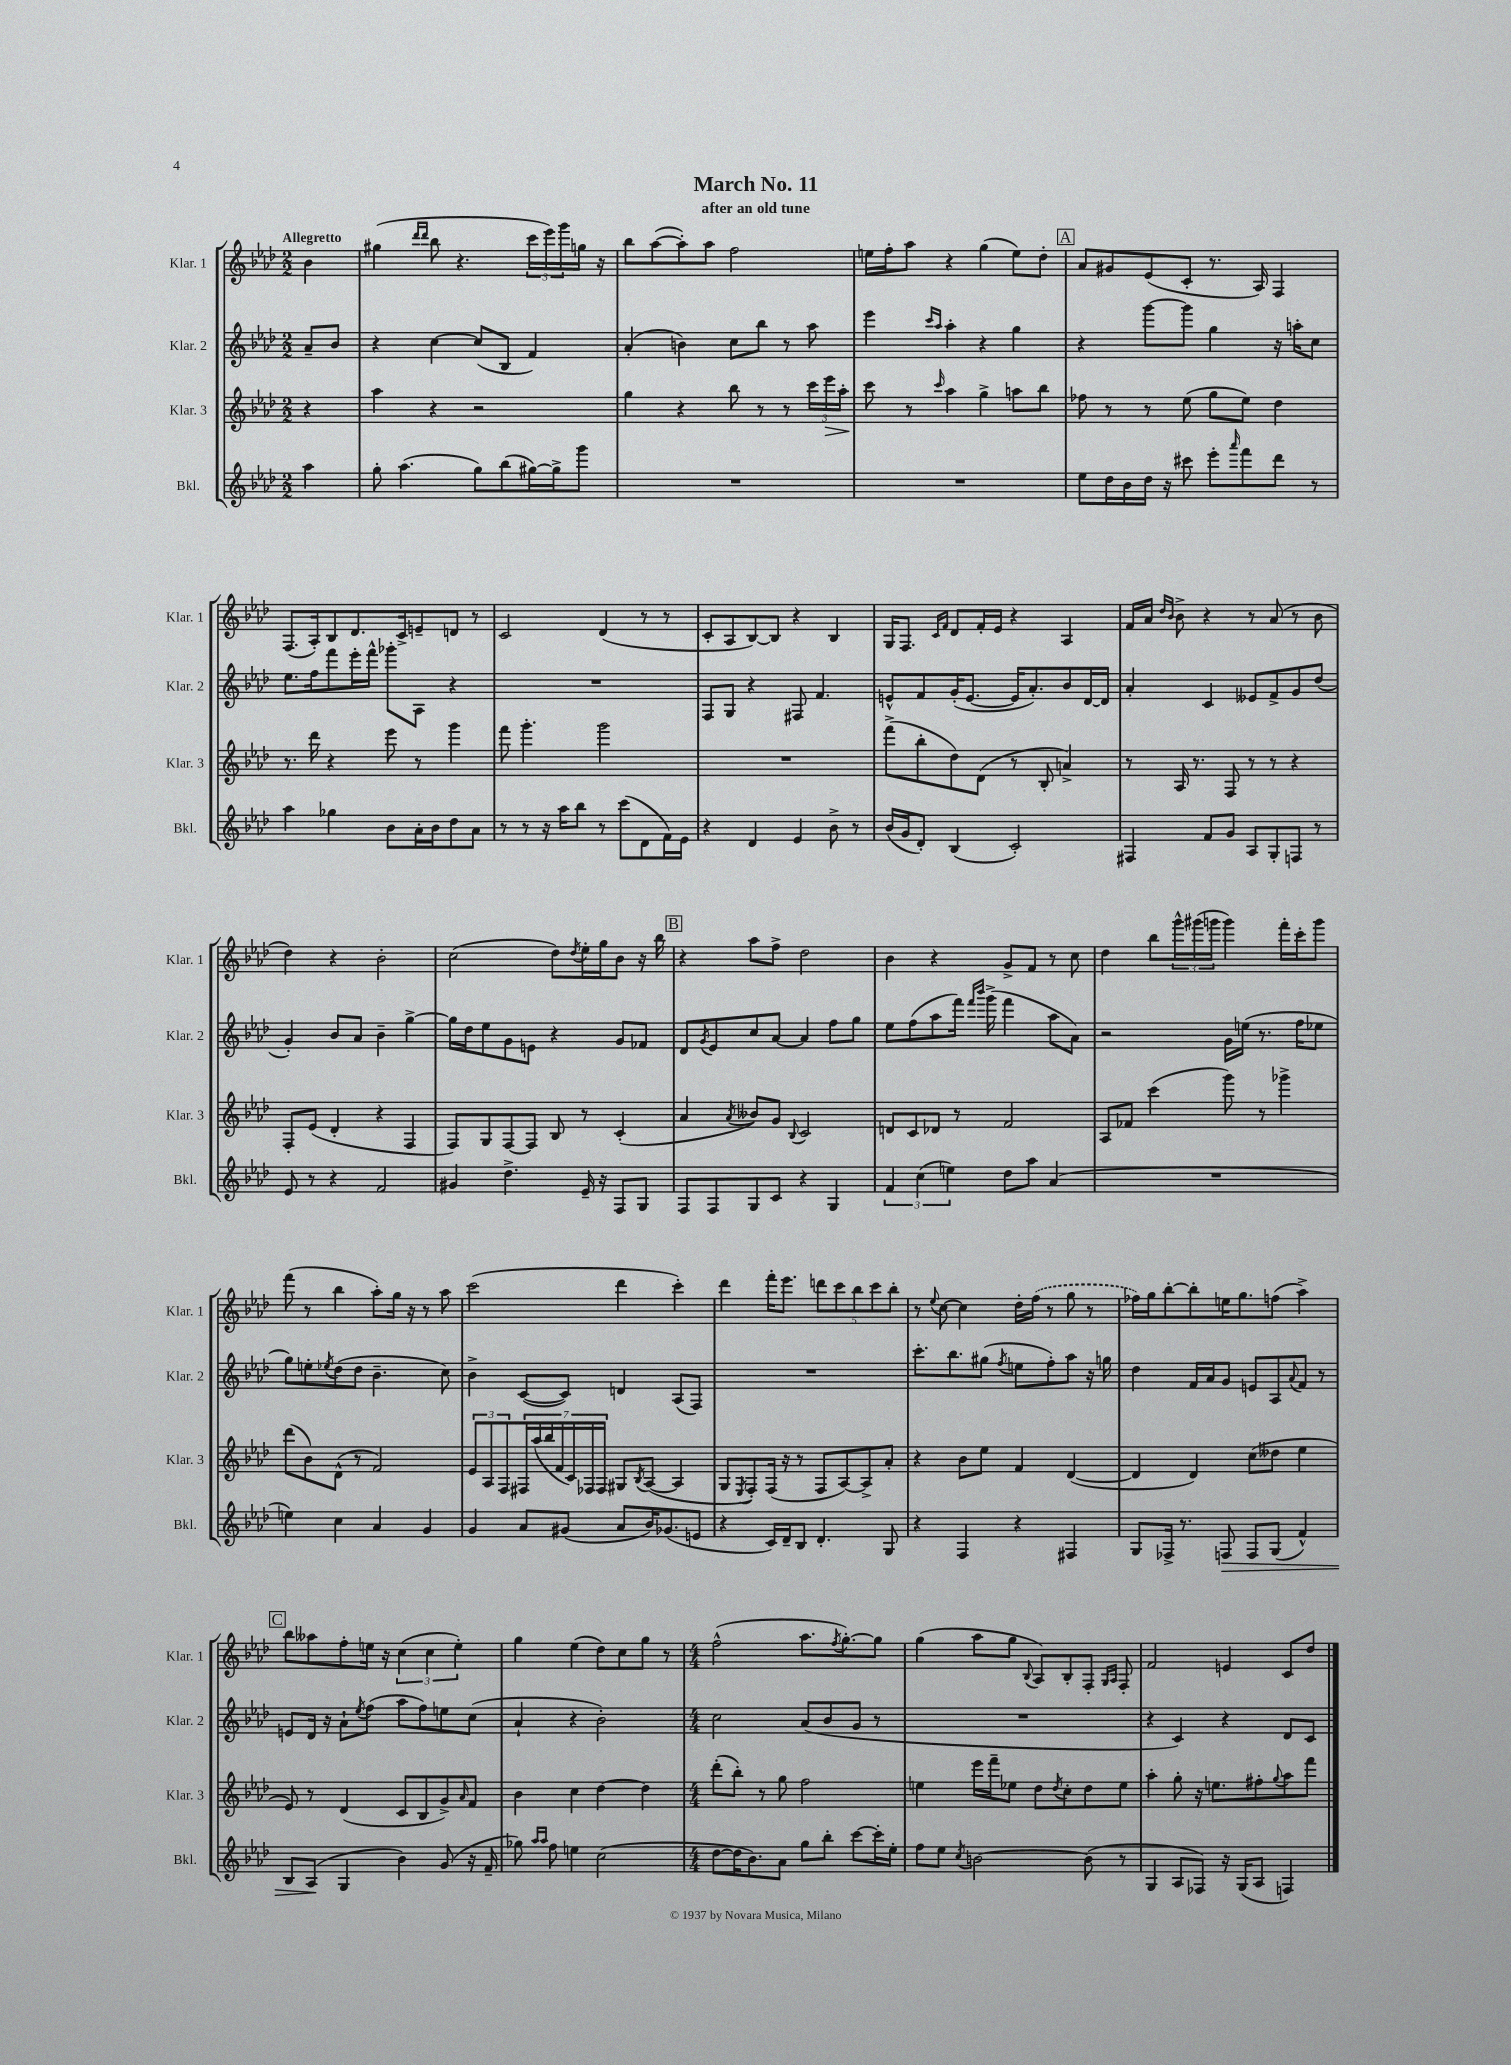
\header { title = "March No. 11" subtitle = "after an old tune" }
<<
\new StaffGroup <<
\new Staff = "s0" \with { instrumentName = "Klar. 1" shortInstrumentName = "Klar. 1" } {
    \clef treble \key aes \major \numericTimeSignature \time 2/2 \partial 4 \tempo "Allegretto"
    bes'4 |
    gis''4( \grace { des'''16 des'''16 } bes''8 r4. \tuplet 3/2 { c'''16 ees'''16) g'''16 } g''16 r16 |
    bes''8 aes''8~( aes''8-.) aes''8 f''2 |
    e''16 f''16-. aes''8 r4 g''4( e''8) des''8-. |
    \mark \markup { \box "A" } aes'8 gis'8 ees'8( c'8-. r8. aes16) f4 |
    f8.( aes16-.) bes8 des'8. c'16-> e'8-- d'8 r8 |
    c'2 des'4( r8 r8 |
    c'8-. aes8 bes8~) bes8 r4 bes4 |
    g16 f8. \grace { c'16 f'16 } des'8 f'16-. ees'16 r4 aes4 |
    f'16 aes'16 \grace { des''16 bes'16 } bes'8-> r4 r8 aes'8( r8 bes'8 |
    des''4) r4 bes'2-. |
    c''2( des''8) \acciaccatura { des''8 } ees''16-. g''16 bes'8 r16 bes''16 |
    \mark \markup { \box "B" } r4 aes''8 f''8-> des''2 |
    bes'4 r4 g'8-> f'8 r8 c''8 |
    des''4 bes''8 \tuplet 3/2 { g'''16-^ gis'''16( g'''16 } g'''4) f'''16-. c'''16-. g'''8 |
    f'''8( r8 bes''4 aes''8-.) g''16 r16 r8 aes''8 |
    c'''2( des'''4 c'''4-.) |
    des'''4 f'''16-. ees'''8. \tuplet 5/4 { d'''8 c'''8 bes''8 c'''8 bes''8-. } |
    r8 \appoggiatura { ees''8 } c''8~ c''4 des''16-. \once \slurDashed f''16( r8 g''8 r8 |
    fes''16) g''16 bes''8~-. bes''8-. e''16 g''8. f''8( aes''4->) |
    \mark \markup { \box "C" } bes''8 aeses''8 f''8-. e''16 r16 \tuplet 3/2 { c''4( c''4 e''4-.) } |
    g''4 ees''4( des''8) c''8 g''8 r8 |
    \numericTimeSignature \time 4/4 f''2-^( aes''8. \acciaccatura { f''8 } g''8.~-.) g''8 |
    g''4( aes''8 g''8 \appoggiatura { bes8 } aes8) bes8-. f8-. \grace { g16 aes16 } f8-. |
    f'2 e'4 c'8 des''8 \bar "|." |
}
\new Staff = "s1" \with { instrumentName = "Klar. 2" shortInstrumentName = "Klar. 2" } {
    \clef treble \key aes \major \numericTimeSignature \time 2/2 \partial 4
    aes'8-- bes'8 |
    r4 c''4~ c''8( bes8 f'4) |
    aes'4-.( b'4) c''8 bes''8 r8 aes''8 |
    ees'''4 \grace { c'''16 aes''16 } aes''4-. r4 g''4 |
    \mark \markup { \box "A" } r4 g'''8~ g'''8 g''4 r16 a''16-. c''8 |
    ees''8. f''16 f'''8 ees'''16-. f'''16-^ ges'''8-. aes8 r4 |
    R1 |
    f8 g8 r4 fis8 f'4. |
    e'8-^ f'8 g'16-.( e'8.~ e'16 aes'8.-.) bes'8 des'16~ des'16 |
    aes'4-. c'4 eeses'8 f'8-> g'8 des''8( |
    g'4-.) bes'8 aes'8 bes'4-- g''4~-> |
    g''16 des''16 ees''8 g'8 e'8 r4 g'8 fes'8 |
    \mark \markup { \box "B" } des'8 \acciaccatura { g'8 } ees'8 c''8 aes'8~ aes'4 f''8 g''8 |
    ees''8 f''8( aes''8 f'''16) \grace { f'''16 bes'''16 } g'''16->( f'''4 aes''8 aes'8) |
    r2 g'16 e''16( r8. f''16 ees''8 |
    g''8) e''8-. \acciaccatura { ees''8 } des''8( des''8 bes'4.-- c''8) |
    bes'4-> c'8~( c'8) d'4 aes8( f8) |
    R1 |
    c'''8.-. bes''8. gis''8( \acciaccatura { f''8 } e''8 f''8-.) aes''8 r16 g''16 |
    des''4 f'16 aes'16 g'8 e'8 aes8 \appoggiatura { aes'8 } f'8 r8 |
    \mark \markup { \box "C" } e'8 des'16 r16 aes'8-! \acciaccatura { ees''8 } f''8( aes''8 f''8) e''8 c''8( |
    aes'4-! r4 bes'2-.) |
    \numericTimeSignature \time 4/4 c''2 aes'8( bes'8 g'8 r8 |
    R1 |
    r4 c'4) r4 des'8 c'8 \bar "|." |
}
\new Staff = "s2" \with { instrumentName = "Klar. 3" shortInstrumentName = "Klar. 3" } {
    \clef treble \key aes \major \numericTimeSignature \time 2/2 \partial 4
    r4 |
    aes''4 r4 r2 |
    g''4 r4 bes''8 r8 r8 \tuplet 3/2 { c'''16 ees'''16\> aes''16-. } |
    c'''8\! r8 \grace { c'''16 } aes''4 g''4-> a''8 bes''8 |
    \mark \markup { \box "A" } fes''8 r8 r8 ees''8( g''8 ees''8) des''4 |
    r8. des'''16 r4 ees'''8 r8 g'''4 |
    f'''8 g'''4.-. g'''2 |
    R1 |
    f'''8->( bes''8-. des''8) des'8( r8 bes8-. a'4->) |
    r8 aes16 r8. f8 r8 r8 r4 |
    f8-. ees'8( des'4-. r4 f4 |
    f8) g8 f8~ f8 bes8 r8 c'4-.( |
    \mark \markup { \box "B" } aes'4 \acciaccatura { aes'8 } beses'8) g'8 \appoggiatura { bes8 } c'2 |
    d'8 c'8 des'8 r8 f'2 |
    aes8 fes'8 c'''4( g'''8) r8 ges'''4-> |
    des'''8( bes'8) des'8-^( r8 f'2) |
    \tuplet 3/2 { ees'8 aes8 f8 } \tuplet 7/4 { fis16 aes''16( bes''16 f'16 c'16) fes16 fes16 } gis8 \acciaccatura { bes8 } aes8~( aes4 |
    g8 \acciaccatura { ees8 } f8-.) f16( r16 r8 f8 aes8~) aes8-> aes'8-. |
    r4 bes'8 ees''8 f'4 des'4~( |
    des'4 des'4) c''8( deses''8 ees''4 |
    \mark \markup { \box "C" } ees'8) r8 des'4( c'8 bes8 g'8->) \grace { aes'16 } f'8 |
    bes'4 c''4 des''4~ des''4 |
    \numericTimeSignature \time 4/4 des'''8-.( bes''8-.) r8 g''8 f''2 |
    e''4 ees'''16 f'''16-- ees''8 des''8 \acciaccatura { des''8 } c''8-. des''8 ees''8 |
    aes''4-. g''8-. r16 e''8. fis''8-. \appoggiatura { g''8 } aes''8 f'''8 \bar "|." |
}
\new Staff = "s3" \with { instrumentName = "Bkl." shortInstrumentName = "Bkl." } {
    \clef treble \key aes \major \numericTimeSignature \time 2/2 \partial 4
    aes''4 |
    g''8-. aes''4.( g''8) bes''8( gis''16~) gis''16-> g'''8 |
    R1 |
    R1 |
    \mark \markup { \box "A" } ees''8 des''16 bes'16 des''16 r16 cis'''8 ees'''8-. \grace { aes'''16 } f'''8 des'''8 r8 |
    aes''4 ges''4 bes'8 aes'16-. bes'16 des''8 aes'8 |
    r8 r8 r16 aes''16 bes''8 r8 c'''8( des'8 f'16) ees'16 |
    r4 des'4 ees'4 bes'8-> r8 |
    bes'16( g'16 des'8-.) bes4( c'2-.) |
    fis4 f'8 g'8 aes8 g8-. f8 r8 |
    ees'8 r8 r4 f'2 |
    gis'4 des''4.-> ees'16-- r16 f8 g8 |
    \mark \markup { \box "B" } f8 f8 g8 c'8 r4 g4 |
    \tuplet 3/2 { f'4 c''4( e''4) } des''8 aes''8 aes'4( |
    R1 |
    e''4) c''4 aes'4 g'4 |
    g'4 aes'8 gis'8( aes'8 bes'16) ges'8.( e'8 |
    r4 c'16) des'16-- bes8 des'4.-. g8 |
    r4 f4 r4 fis4 |
    g8 fes16-> r8. f8\> f8 g8( f'4-^) |
    \mark \markup { \box "C" } bes8 aes8\!( g4 bes'4) g'8( r16 f'16-- |
    ges''8) \grace { aes''16 aes''16 } f''8 e''4 c''2( |
    \numericTimeSignature \time 4/4 des''8~ des''16 bes'8.) aes'8 g''8 bes''8-. c'''8~ c'''16-. ees''16-. |
    f''8 ees''8 \acciaccatura { c''8 } b'2~ b'8( r8 |
    g4 aes8 fes8) r16 g16( aes8 f4) \bar "|." |
}
>>
>>
\layout { \context { \Score \remove "Bar_number_engraver" } }
